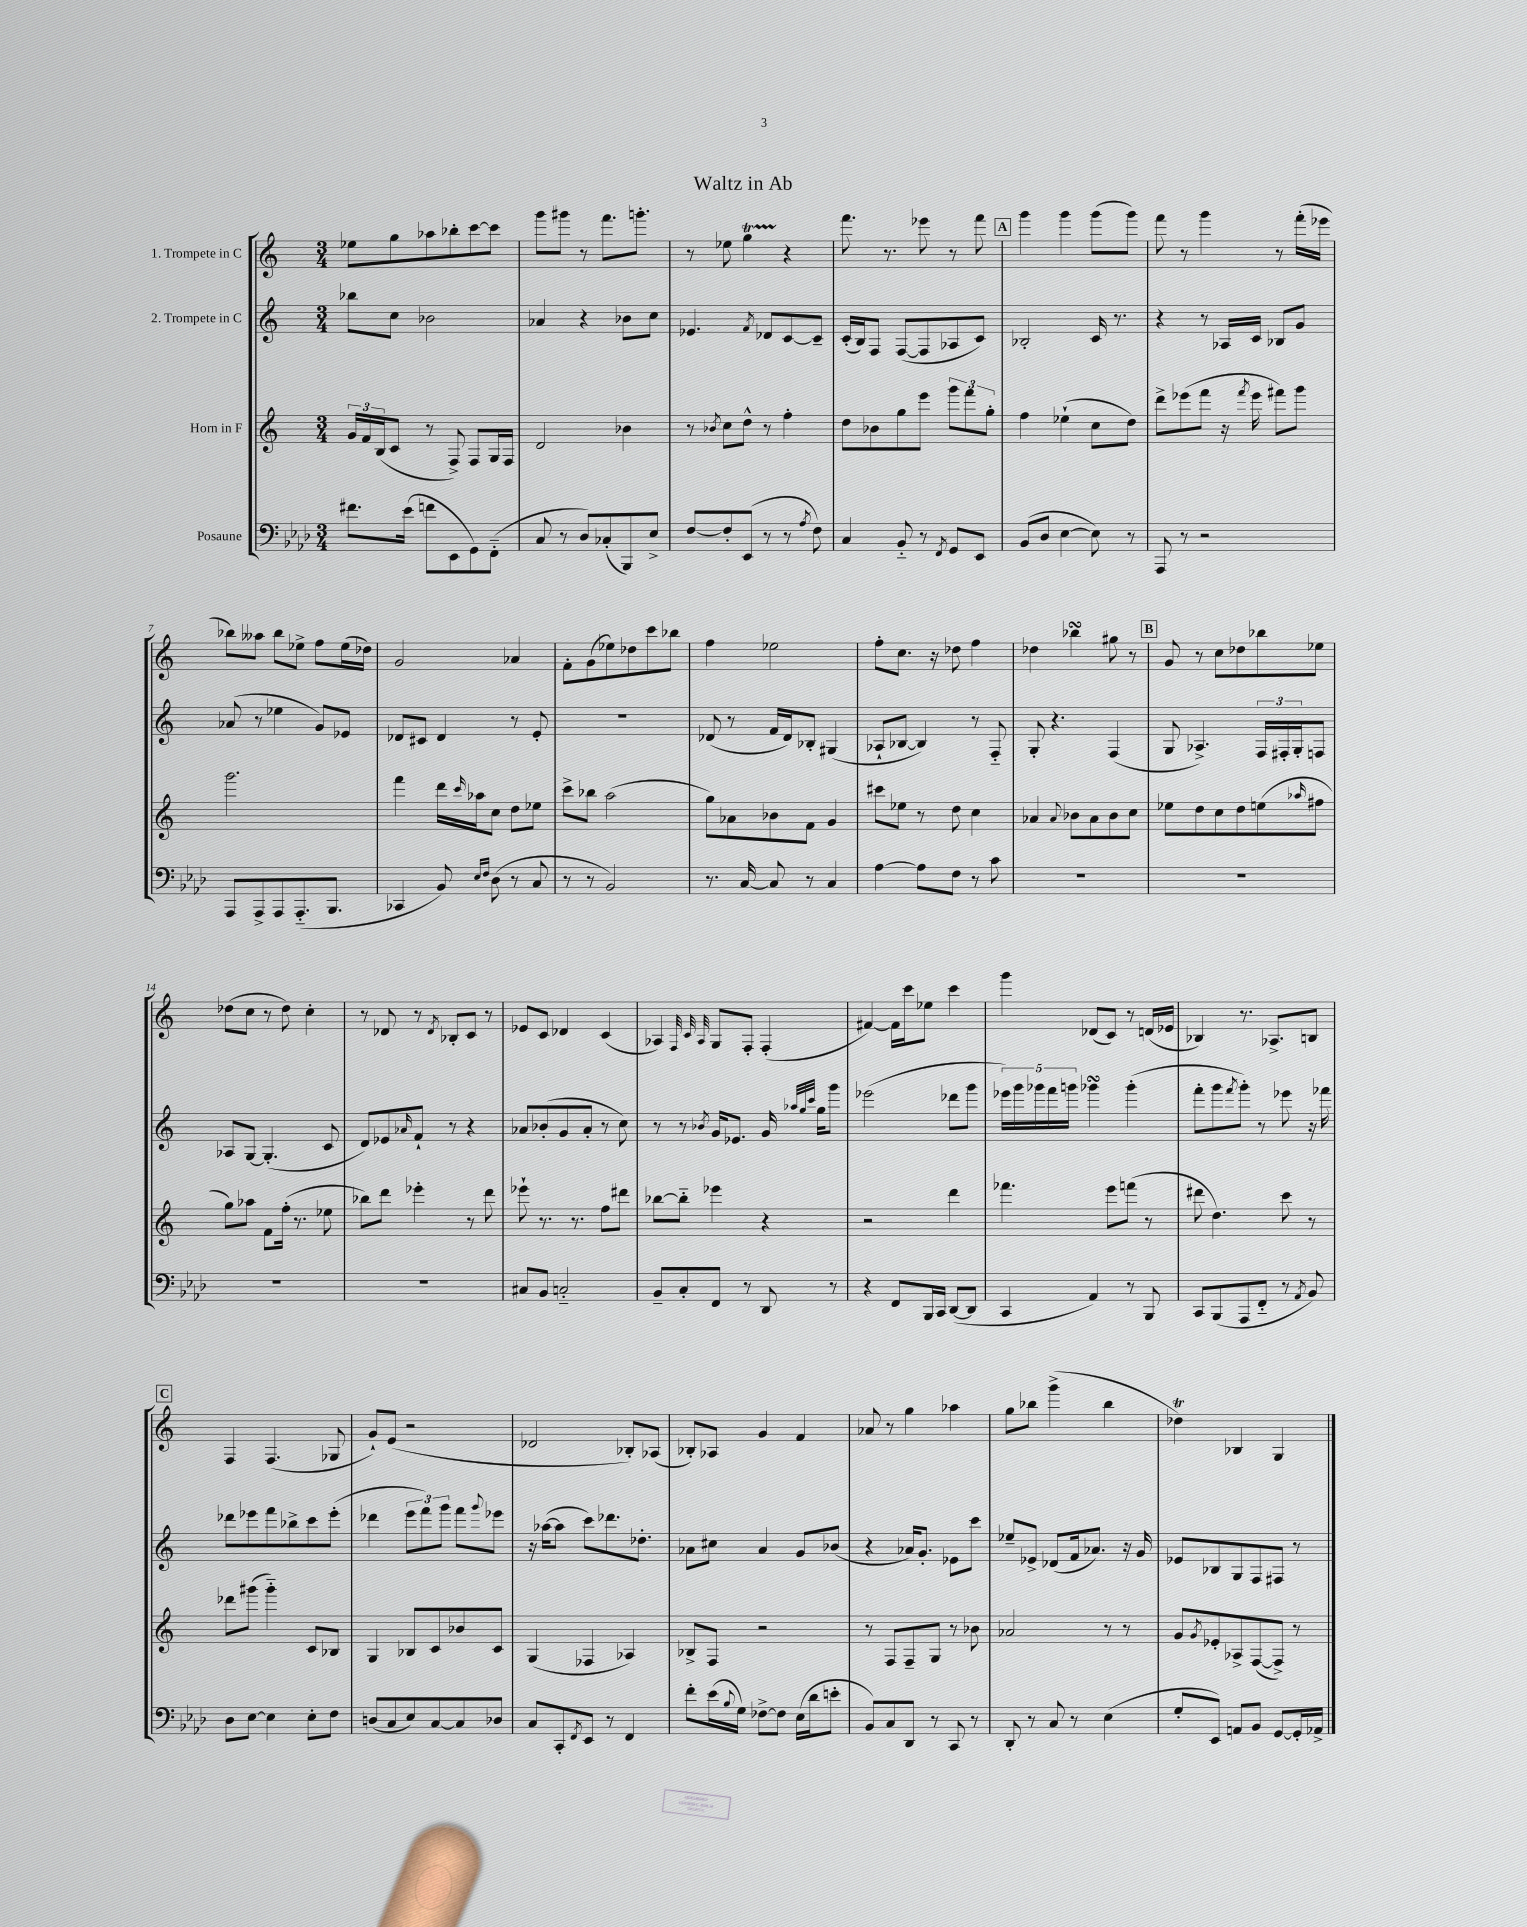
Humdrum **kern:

**kern	**kern	**kern	**kern
*staff4	*staff3	*staff2	*staff1
*clefF4	*clefG2	*clefG2	*clefG2
*k[b-e-a-d-]	*k[]	*k[]	*k[]
*M3/4	*M3/4	*M3/4	*M3/4
8.f#	24g	8bb-	8ee-
.	24f	.	.
.	(24B	.	.
.	8c	8cc	8gg
(16e-	.	.	.
8f	8r	2b-	8aa-
8EE-	8F^)	.	8bb-'
8GG)	8F	.	[8ccc
(8FF'~	16G	.	8ccc]
.	16F	.	.
=	=	=	=
8C	2d	4a-	8ggg
8r	.	.	8ggg#
8D-)	.	4r	8r
(8C-'	.	.	8.fff
8BBB-)	4b-	8b-	.
.	.	.	8.ggg'
8E-^	.	8cc	.
=	=	=	=
[8F	8r	4.e-	8r
.	8qb-	.	.
8F']	8cc	.	8ee-
(8EE-	8dd^^	.	4gg
.	.	8qf	.
8r	8r	8d-	.
8r	4ff'	[8c	4r
8qA-	.	.	.
8F)	.	8c~]	.
=	=	=	=
4C	8dd	(16c'	8.fff
.	.	16B)	.
.	8b-	8F	.
.	.	.	8.r
8BB-'~	8gg	([8F	.
8r	8eee	8F]	8eee-
8qFF	.	.	.
8GG	12ggg	8A-	8r
.	12fff	.	.
8EE-	.	8c)	8fff
.	12gg'	.	.
=	=	=	=
(8BB-	4ff	2B-'	4ggg
8D-	.	.	.
[4E-	(4ee-`	.	4ggg
8E-])	8cc	16c	(8ggg
.	.	8.r	.
8r	8dd)	.	8ggg)
=	=	=	=
8AAA-	8ddd^	4r	8fff
8r	(8eee-	.	8r
2r	8fff	8r	4ggg
.	16r	16A-	.
.	8qfff	.	.
.	16eee-	16c	.
.	8fff#)	8B-	8r
.	8ggg	8g	(16fff'
.	.	.	16eee-
=	=	=	=
8AAA-	2.ggg	(8a-	8bb-)
8AAA-^	.	8r	8aa--
8AAA-	.	4ee-	8bb-
(8.AAA-'~	.	.	8ee-^
.	.	8g)	8ff
8.BBB-	.	.	.
.	.	8e-	(16ee-
.	.	.	16dd-)
=	=	=	=
4CC-	4fff	8d-	2g
.	.	8c#	.
8BB-)	16ddd	4d-	.
.	16qqccc	.	.
.	16aa-	.	.
16qqE-	.	.	.
16qqF	.	.	.
(8D-	8cc	.	.
8r	8dd	8r	4a-
8C	8ee-	8e'	.
=	=	=	=
8r	8ccc^	2.r	8f'
8r	8bb-	.	(8g
2BB-)	(2aa	.	8ee-)
.	.	.	8dd-
.	.	.	8ccc
.	.	.	8bb-
=	=	=	=
8.r	8gg)	(8d-	4ff
.	8a-	8r	.
[16C	.	.	.
8C]	8b-	16f	2ee-
.	.	16d-)	.
8r	8f	8B-'	.
4C	4g	(4G#	.
=	=	=	=
[4A-	8ccc#	8A-`	8ff'
.	8ee-	[8B-	8.cc
8A-]	8r	4B-])	.
.	.	.	16r
8F	8dd	.	8dd-
8r	4cc	8r	4ff
8c	.	8F'~	.
=	=	=	=
2.r	4a-	8G'	4dd-
.	.	4.r	.
.	8qqa-	.	.
.	8b-	.	4bb-
.	8a-	.	.
.	8b-	(4F	8gg#
.	8cc	.	8r
=	=	=	=
2.r	8ee-	8G	8g
.	8dd	4.A-^)	8r
.	8cc	.	8cc
.	8dd	.	8dd-
.	(8ee	24F	8bb-
.	.	24F#'	.
.	.	24G'	.
.	16qqaa-	.	.
.	8ff#	8F	8ee-
=	=	=	=
2.r	8gg)	8A-	(8dd-
.	8aa-	[8G	8cc
.	8f	(4.G']	8r
.	(16ff'	.	8dd-)
.	8.r	.	.
.	.	.	4cc'
.	8ee-	8c	.
=	=	=	=
2.r	8bb-)	8d)	8r
.	8ddd	8e-	8d-
.	.	16qqa-	.
.	4eee-'	8f`	8r
.	.	.	8qd-
.	.	8r	8B-'
.	8r	4r	8c
.	8ddd	.	8r
=	=	=	=
8C#	8eee-`	8a-	8e-
8BB-	8.r	(8b-'	8c
2C'~	.	8g	4d-
.	8.r	.	.
.	.	8a-'	.
.	8ff	8r	(4c
.	8ddd#	8cc)	.
=	=	=	=
8BB-~	[8bb-	8r	4A-)
8C'	8bb-'~]	8r	.
.	.	.	32qqF
.	.	.	32qqc
.	.	8qb-	32qqA-
8FF	4eee-	16g	8G
.	.	8.e-	.
8r	.	.	8F'
8DD-	4r	16g	(4F'
.	.	32qqaa-	.
.	.	32qqgg	.
.	.	32qqccc	.
.	.	16gg	.
8r	.	8ggg	.
=	=	=	=
4r	2r	(2eee-	[4f#)
8FF	.	.	16f#]
.	.	.	16ccc
16BBB-	.	.	8ee-
16CC	.	.	.
([8DD-	4ddd	8ddd-	4ccc
8DD-]	.	8ggg	.
=	=	=	=
4CC	4.fff-	20eee-)	4ggg
.	.	20ggg	.
.	.	20ggg-	.
.	.	20fff	.
.	.	20ggg	.
4AA-)	.	4ggg-	(8d-
.	8eee	.	8c)
8r	(8fff	(4ggg-'	8r
8BBB-	8r	.	(16d
.	.	.	16e-
=	=	=	=
8CC	8ddd#	8fff'	4B-)
(8BBB-	4.dd)	8ggg	.
.	.	8qfff	.
8AAA-	.	8ggg')	8.r
8FF'~	.	8r	.
.	.	.	8.A-^
8r	8ccc	8eee-	.
8qAA-	.	.	.
8BB-)	8r	16r	8B
.	.	16fff-	.
=	=	=	=
8D-	8ddd-	8ddd-	4F
[8E-	(8ggg#	8eee-	.
4E-]	4ggg#'~)	8fff	(4.F
.	.	8bb-^	.
8E-'	8c	8ccc	.
8F	8B-	(8eee-'	8G-
=	=	=	=
(8D	4G	4ddd-	8g`)
8C	.	.	(8e
8E-)	8B-	12eee	2r
.	.	12fff)	.
[8C	8c	.	.
.	.	12ggg	.
8C]	8b-	8fff	.
.	.	8qqggg	.
8D-	8c	8eee-	.
=	=	=	=
8C	(4G	16r	2d-
.	.	([16aa-	.
8CC'	.	8aa-]	.
8qFF	.	.	.
8EE-	4F-	8ccc)	.
8r	.	8.ddd-	.
4FF	4A-)	.	8B-')
.	.	8.dd-'	.
.	.	.	(8A-
=	=	=	=
8f'	8B-^	8a-	8B-')
(16e-	8F	8cc#	8A-
8qqB-	.	.	.
16G)	.	.	.
[8F-^	2r	4a-	4g
8F-]	.	.	.
(16E-	.	8g	4f
16d-	.	.	.
8e'	.	(8b-	.
=	=	=	=
8BB-)	8r	4r	8a-
8C	8F	.	8r
8DD-	8F~	16a-)	4gg
.	.	8.g'	.
8r	8G	.	.
8CC	8r	8e-	4aa-
8r	8b-	8ccc	.
=	=	=	=
8DD-'	2a-	8ee-~	8gg
8r	.	8e-^	8bb-
8C	.	(8d-	(4ggg^
8r	.	16f	.
.	.	8.a-)	.
(4E-	8r	.	4bb-
.	8r	16r	.
.	.	16g	.
=	=	=	=
8G'	8g	8e-	4dd-)
.	8qg	.	.
8EE-)	8e-'	8B-	.
8AA	8A-^	8G	4B-
8BB-	([8F	8F	.
[8GG	8F^])	8F#	4G
16GG']	8r	8r	.
16AA-^	.	.	.
==	==	==	==
*-	*-	*-	*-
